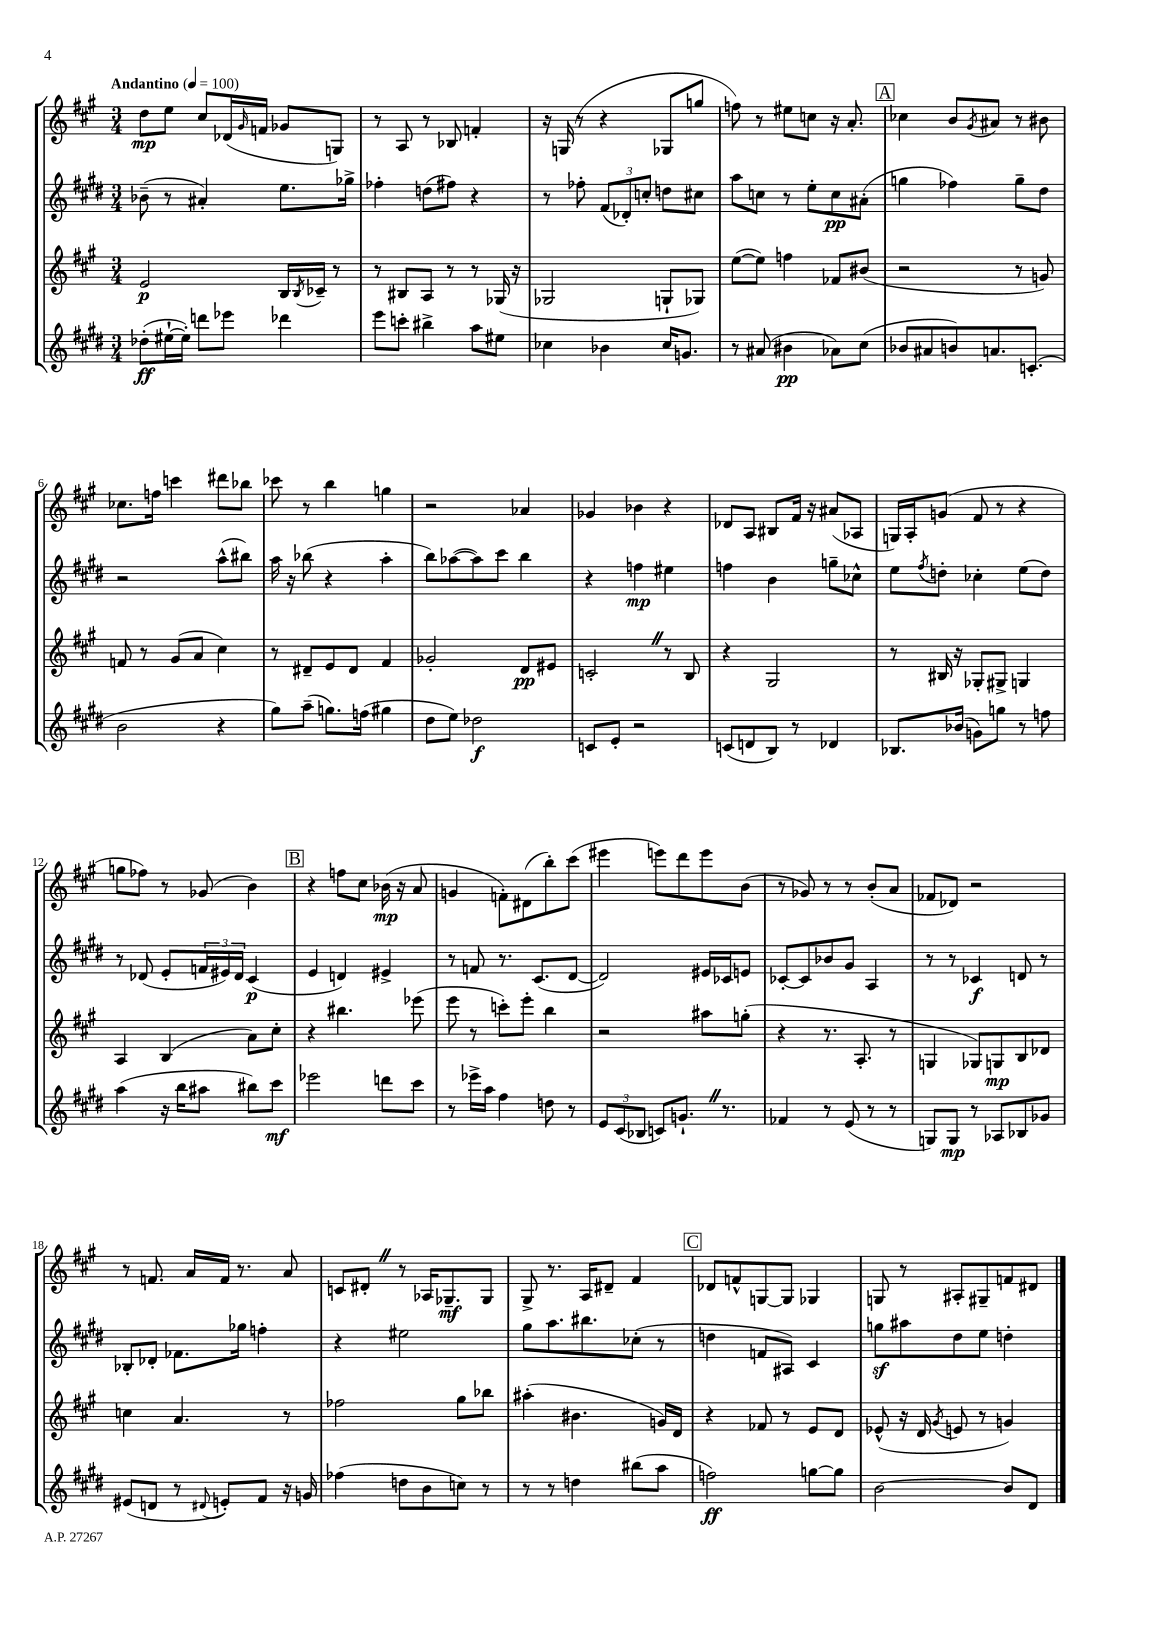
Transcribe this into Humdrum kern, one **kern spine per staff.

**kern	**dynam	**kern	**dynam	**kern	**dynam	**kern	**dynam
*part4	*part4	*part3	*part3	*part2	*part2	*part1	*part1
*staff4	*staff4	*staff3	*staff3	*staff2	*staff2	*staff1	*staff1
*clefG2	*	*clefG2	*	*clefG2	*	*clefG2	*
*k[f#c#g#d#]	*	*k[f#c#g#]	*	*k[f#c#g#d#]	*	*k[f#c#g#]	*
*M3/4	*	*M3/4	*	*M3/4	*	*M3/4	*
*MM100	*	*MM100	*	*MM100	*	*MM100	*
=1	=1	=1	=1	=1	=1	=1	=1
!	!	!	!	!	!	!LO:TX:a:B:t=Andantino	!
(8dd-X'\L	ff	2e/	p	(8b-X~\	.	8dd\L	mp
[16ee#X`\L	.	.	.	8r	.	8ee\J	.
16ee#'\JJ])	.	.	.	.	.	.	.
8dddn\L	.	.	.	4a#X'/)	.	8cc#/L	.
8eee-X\J	.	.	.	.	.	(16d-X/L	.
.	.	.	.	.	.	16qqg#/	.
.	.	.	.	.	.	16fn/JJ	.
4ddd-X\	.	16B/LL	.	8.ee\L	.	8g-X/L	.
.	.	8qB/	.	.	.	.	.
.	.	16c-X~/JJ	.	.	.	.	.
.	.	8r	.	.	.	8Gn/J)	.
.	.	.	.	16gg-X^\Jk	.	.	.
=2	=2	=2	=2	=2	=2	=2	=2
8eee\L	.	8r	.	4ff-X'\	.	8r	.
8cccn'\J	.	8B#X/L	.	.	.	8A/	.
4bb#X^\	.	8A/J	.	(8ddn\L	.	8r	.
.	.	8r	.	8ff#X\J)	.	8B-X/	.
8aa\L	.	8r	.	4r	.	4fn'/	.
8ee#X\J	.	(16G-X/	.	.	.	.	.
.	.	16r	.	.	.	.	.
=3	=3	=3	=3	=3	=3	=3	=3
4cc-X\	.	2G-X/	.	8r	.	16r	.
.	.	.	.	.	.	(16Gn/	.
.	.	.	.	8ff-X'\	.	8r	.
4b-X\	.	.	.	(12f#/L	.	4r	.
.	.	.	.	12d-X'/)	.	.	.
.	.	.	.	12ccn'/J	.	.	.
16cc-/KL	.	8Gn`/L	.	8ddn\L	.	8G-X/L	.
8.gn/J	.	.	.	.	.	.	.
.	.	8G-X/J)	.	8cc#X\J	.	8ggn/J	.
=4	=4	=4	=4	=4	=4	=4	=4
8r	.	([8ee\L	.	8aa\L	.	8ffn\)	.
(8a#X/	.	8ee\J])	.	8ccn\J	.	8r	.
4b#X\	pp	4ffn\	.	8r	.	8ee#X\L	.
.	.	.	.	8ee'\L	.	8ccn\J	.
8a-X\L)	.	8f-X/L	.	8cc\	pp	16r	.
.	.	.	.	.	.	8.a'/	.
(8cc#\J	.	(8b#X/J	.	(8a#X'\J	.	.	.
!!LO:REH:place=s1:t=A
=5	=5	=5	=5	=5	=5	=5	=5
8b-X/L	.	2r	.	4ggn\	.	4cc-X\	.
8a#X/	.	.	.	.	.	.	.
8bn/)	.	.	.	4ff-X\)	.	8b/L	.
.	.	.	.	.	.	8qg#/	.
8.an/	.	.	.	.	.	8a#X/J	.
.	.	8r	.	8gg~\L	.	8r	.
(8.cn'/J	.	.	.	.	.	.	.
.	.	8gn/)	.	8dd#\J	.	8b#X\	.
!!LO:LB:g=z
=6	=6	=6	=6	=6	=6	=6	=6
2b\	.	8fn/	.	2r	.	8.cc-X\L	.
.	.	8r	.	.	.	.	.
.	.	.	.	.	.	16ffn\Jk	.
.	.	(8g#/L	.	.	.	4cccn\	.
.	.	8a/J	.	.	.	.	.
4r	.	4cc#\)	.	(8aa^^\L	.	8ddd#X\L	.
.	.	.	.	8bb#X\J)	.	8bb-X\J	.
=7	=7	=7	=7	=7	=7	=7	=7
8gg#\L)	.	8r	.	16aa\	.	8ccc-X\	.
.	.	.	.	16r	.	.	.
(8aa~\J	.	8d#X~/L	.	(8bb-X\	.	8r	.
8.ggn\L)	.	8e/	.	4r	.	4bb\	.
.	.	8d#/J	.	.	.	.	.
(16ffn\Jk	.	.	.	.	.	.	.
4gg#X\	.	4f#/	.	4aa'\	.	4ggn\	.
=8	=8	=8	=8	=8	=8	=8	=8
8dd#\L	.	2g-X'/	.	8bb\L)	.	2r	.
8ee\J)	.	.	.	([8aa-X\	.	.	.
2dd-X\	f	.	.	8aa-\])	.	.	.
.	.	.	.	8ccc#\J	.	.	.
.	.	8d/L	pp	4bb\	.	4a-X/	.
.	.	8e#X/J	.	.	.	.	.
=9	=9	=9	=9	=9	=9	=9	=9
8cn/L	.	2cn'Z/	.	4r	.	4g-X/	.
8e'/J	.	.	.	.	.	.	.
2r	.	.	.	4ffn\	mp	4b-X\	.
.	.	8r	.	4ee#X\	.	4r	.
.	.	8B/	.	.	.	.	.
=10	=10	=10	=10	=10	=10	=10	=10
(8cn/L	.	4r	.	4ffn\	.	8d-X/L	.
8dn/	.	.	.	.	.	8A/J	.
8B/J)	.	2G#/	.	4b\	.	8B#X/L	.
8r	.	.	.	.	.	16f#/Jk	.
.	.	.	.	.	.	16r	.
4d-X/	.	.	.	8ggn~\L	.	(8a#X/L	.
.	.	.	.	8cc-X^^\J	.	8A-X/J	.
=11	=11	=11	=11	=11	=11	=11	=11
8.B-X/L	.	8r	.	8ee\L	.	16Gn/LL)	.
.	.	.	.	.	.	16A'/J	.
.	.	.	.	8qff#/	.	.	.
.	.	16B#X/	.	8ddn'\J	.	(8gn/J	.
(16b-X/Jk	.	16r	.	.	.	.	.
8gn\L)	.	8G-X'/L	.	4cc-X'\	.	8f#/	.
8ggn\J	.	8G#X^/J	.	.	.	8r	.
8r	.	4Gn/	.	(8ee\L	.	4r	.
8ffn\	.	.	.	8dd\J)	.	.	.
!!LO:LB:g=z
=12	=12	=12	=12	=12	=12	=12	=12
(4aa\	.	4A/	.	8r	.	8ggn\L	.
.	.	.	.	(8d-X/	.	8ff-X\J)	.
16r	.	(4B/	.	8e'/L	.	8r	.
16bb\KL	.	.	.	.	.	.	.
8aa#X\J	.	.	.	24fn/L	.	(8g-X/	.
.	.	.	.	24e#X/)	.	.	.
.	.	.	.	24d-/JJ	.	.	.
8bb#X\L)	.	8a\L)	.	(4c#/	p	4b\)	.
8ccc#\J	mf	8cc#'\J	.	.	.	.	.
!!LO:REH:place=s1:t=B
=13	=13	=13	=13	=13	=13	=13	=13
2eee-X\	.	4r	.	4e/	.	4r	.
.	.	4.bb#X\	.	4dn/)	.	8ffn\L	.
.	.	.	.	.	.	8cc#\J	.
8dddn\L	.	.	.	4e#X^/	.	(16b-X\	mp
.	.	.	.	.	.	16r	.
8ccc#\J	.	(8eee-X\	.	.	.	8a/	.
=14	=14	=14	=14	=14	=14	=14	=14
8r	.	8eee\	.	8r	.	4gn/	.
16eee-X^\LL	.	8r	.	8fn/	.	.	.
16aa\JJ	.	.	.	.	.	.	.
4ff#\	.	8cccn'\L)	.	8.r	.	8fn'\L)	.
.	.	8eee'\J	.	.	.	(8d#X\	.
.	.	.	.	(8.c#/L	.	.	.
8ddn\	.	4bb\	.	.	.	8bb'\)	.
8r	.	.	.	[8d#/J	.	(8ccc#\J	.
=15	=15	=15	=15	=15	=15	=15	=15
12e/L	.	2r	.	2d#/])	.	4eee#X\	.
(12c#/	.	.	.	.	.	.	.
12B-X/J	.	.	.	.	.	.	.
8cn/L)	.	.	.	.	.	8eeen\L)	.
8.gn`Z/J	.	.	.	.	.	8ddd\	.
.	.	8aa#X\L	.	16e#X/LL	.	8eee\	.
8.r	.	.	.	16c-X/J	.	.	.
.	.	(8ggn'\J	.	8en/J	.	(8b\J	.
=16	=16	=16	=16	=16	=16	=16	=16
4f-X/	.	4r	.	[8c-X'/L	.	8r	.
.	.	.	.	8c-/]	.	8g-X/)	.
8r	.	8.r	.	8b-X/	.	8r	.
(8e/	.	.	.	8g#/J	.	8r	.
.	.	8.A'/	.	.	.	.	.
8r	.	.	.	4A/	.	(8b'/L	.
8r	.	8r	.	.	.	8a/J	.
=17	=17	=17	=17	=17	=17	=17	=17
8Gn/L)	.	4Gn/	.	8r	.	8f-X/L	.
8G/J	mp	.	.	8r	.	8d-X/J)	.
8r	.	8G-X/L)	.	4c-X/	f	2r	.
8A-X/L	.	8Gn/	mp	.	.	.	.
8B-X/	.	8B/	.	8dn/	.	.	.
8g-X/J	.	8d-X/J	.	8r	.	.	.
!!LO:LB:g=z
=18	=18	=18	=18	=18	=18	=18	=18
(8e#X/L	.	4ccn\	.	8B-X'/L	.	8r	.
8dn/J	.	.	.	8d-X'/J	.	8.fn/	.
8r	.	4.a/	.	8.f-X\L	.	.	.
.	.	.	.	.	.	16a/LL	.
8qqd#X/	.	.	.	.	.	.	.
8en'/L)	.	.	.	.	.	16f/JJ	.
.	.	.	.	16gg-X\Jk	.	8.r	.
8f#/J	.	.	.	4ffn'\	.	.	.
16r	.	8r	.	.	.	8a/	.
16gn/	.	.	.	.	.	.	.
=19	=19	=19	=19	=19	=19	=19	=19
(4ff-X\	.	2ff-X\	.	4r	.	8cn/L	.
.	.	.	.	.	.	8d#X'Z/J	.
8ddn\L	.	.	.	2ee#X\	.	8r	.
8b\	.	.	.	.	.	16A-X/KL	.
.	.	.	.	.	.	8.G-X~/	mf
8ccn\J)	.	8gg#\L	.	.	.	.	.
8r	.	8bb-X\J	.	.	.	8G-/J	.
=20	=20	=20	=20	=20	=20	=20	=20
8r	.	(4aa#X'\	.	8gg#\L	.	8G#^/	.
8r	.	.	.	8.aa\	.	8.r	.
4ddn\	.	4.b#X\	.	.	.	.	.
.	.	.	.	8.bb#X\	.	16A/KL	.
.	.	.	.	.	.	8d#X~/J	.
(8bb#X\L	.	.	.	(8cc-X'\J	.	4f#/	.
8aa\J	.	16gn/LL)	.	8r	.	.	.
.	.	16d/JJ	.	.	.	.	.
!!LO:REH:place=s1:t=C
=21	=21	=21	=21	=21	=21	=21	=21
2ffn\)	ff	4r	.	4ddn\	.	8d-X/L	.
.	.	.	.	.	.	8fn^^/	.
.	.	8f-X/	.	8fn/L	.	[8Gn/	.
.	.	8r	.	8A#X/J)	.	8G/J]	.
[8ggn\L	.	8e/L	.	4c#/	.	4G-X/	.
8gg\J]	.	8d/J	.	.	.	.	.
=22	=22	=22	=22	=22	=22	=22	=22
[2b\	.	(8e-X^^/	.	8ggnz\L	.	8Gn/	.
.	.	16r	.	8aa#X\	.	8r	.
.	.	16d/	.	.	.	.	.
.	.	8qg#/	.	.	.	.	.
.	.	8en/	.	8dd#\	.	8A#X'/L	.
.	.	8r	.	8ee\J	.	8G#X~/	.
8b/L]	.	4gn/)	.	4ddn'\	.	8fn/	.
8d#/J	.	.	.	.	.	8d#X/J	.
==	==	==	==	==	==	==	==
*-	*-	*-	*-	*-	*-	*-	*-
